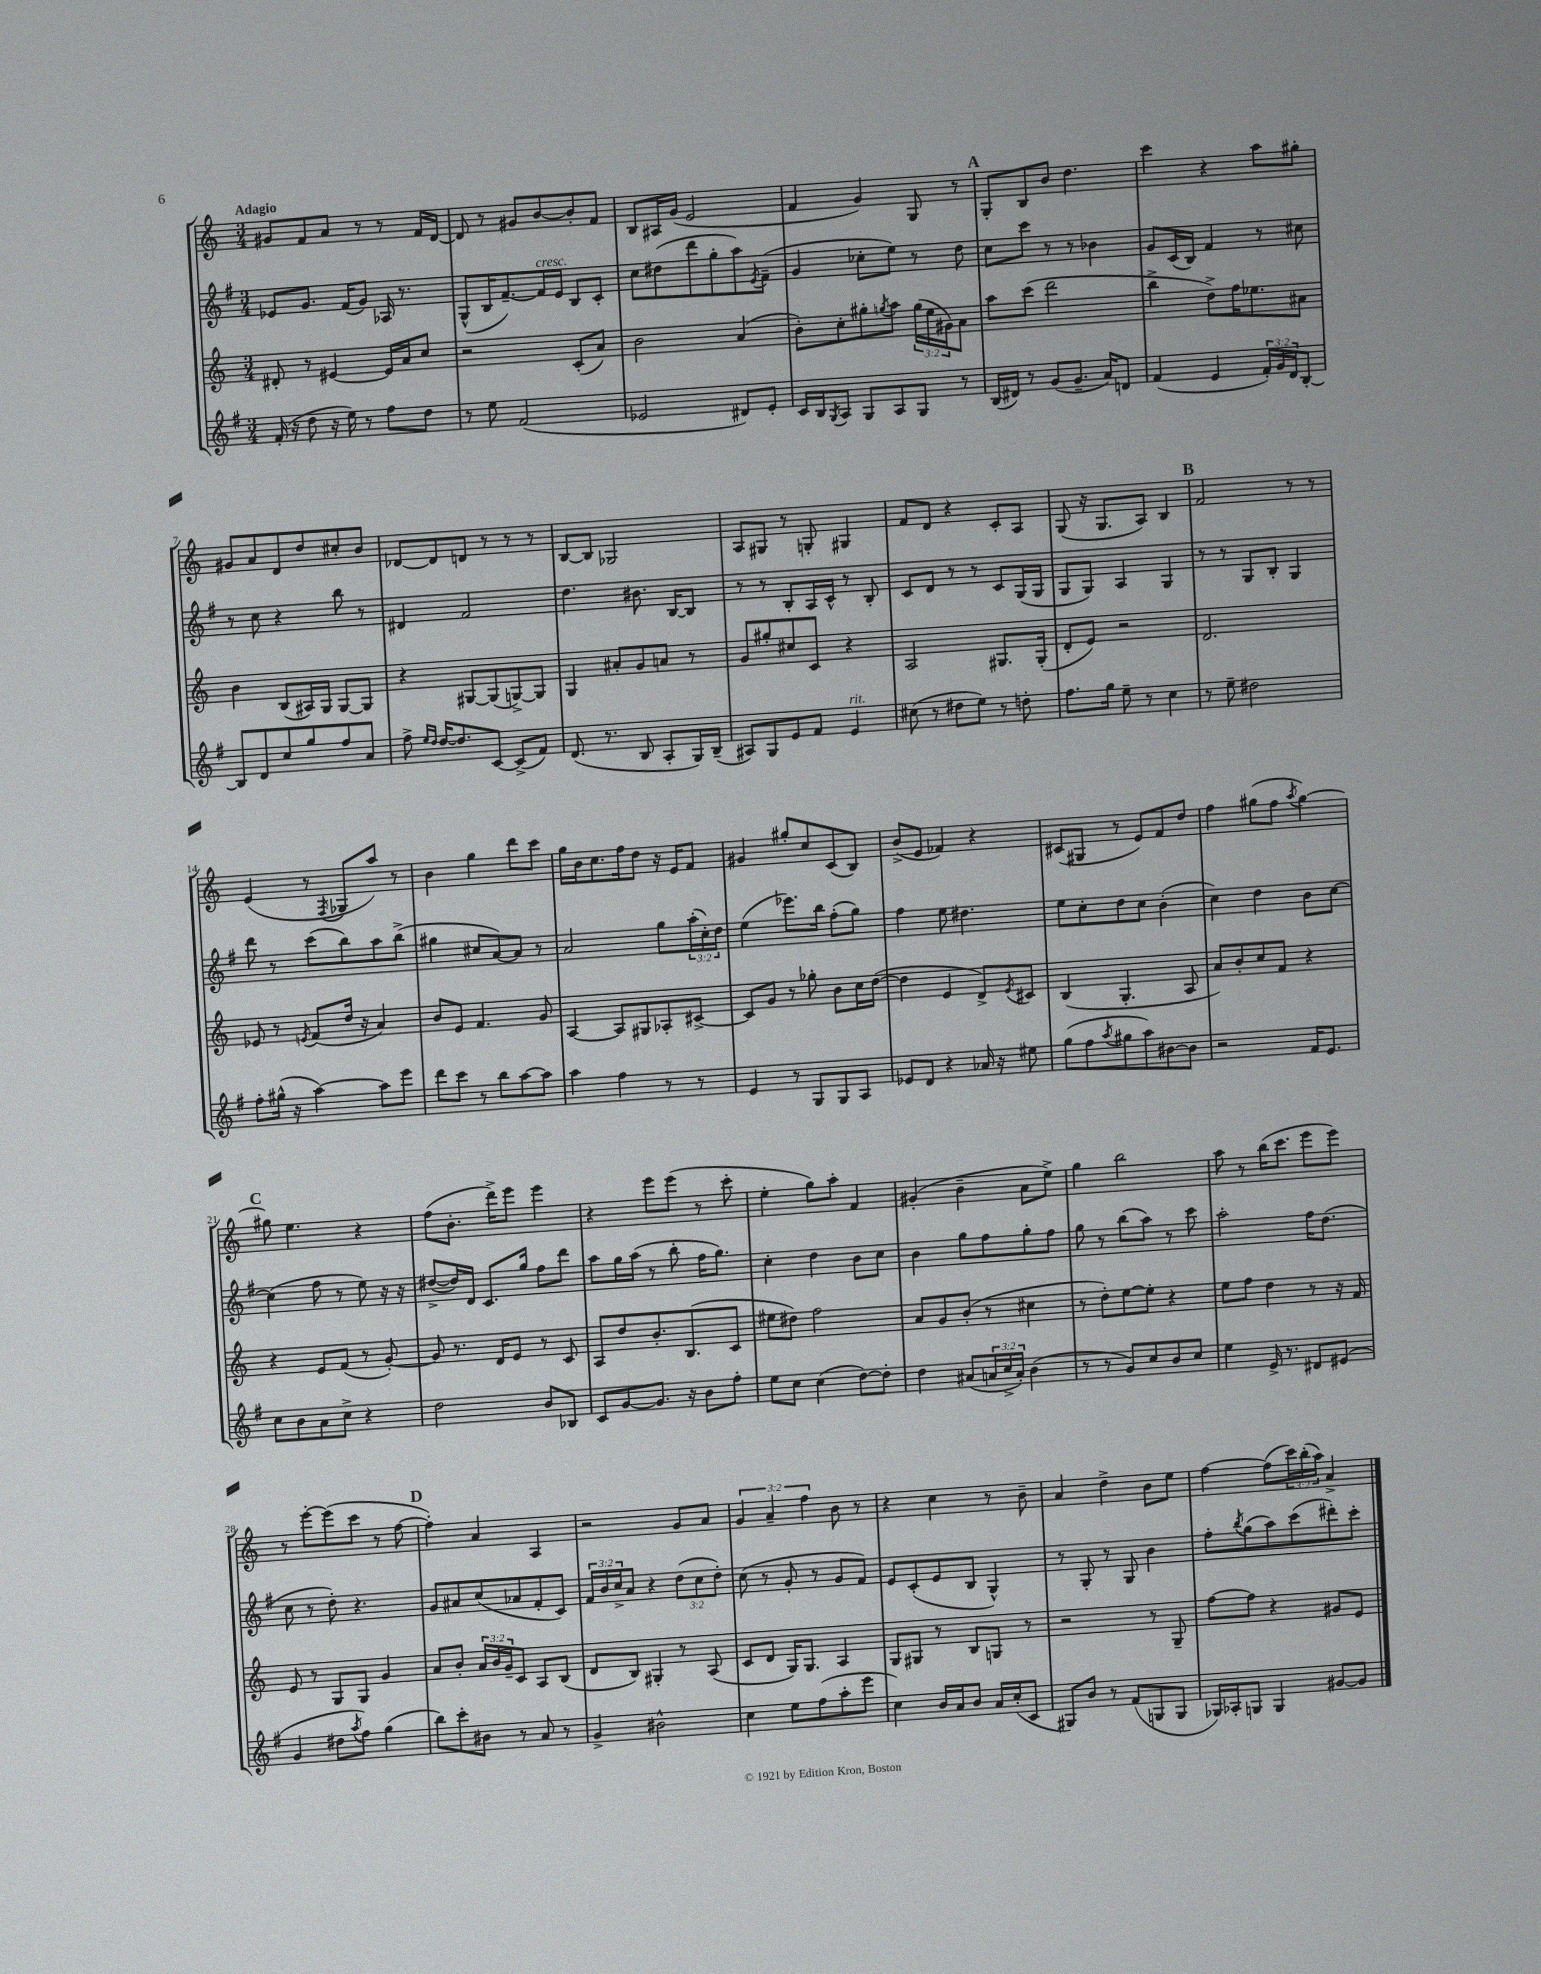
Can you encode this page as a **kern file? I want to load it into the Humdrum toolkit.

**kern	**kern	**kern	**kern
*staff4	*staff3	*staff2	*staff1
*clefG2	*clefG2	*clefG2	*clefG2
*k[f#]	*k[]	*k[f#]	*k[]
*M3/4	*M3/4	*M3/4	*M3/4
(16f#'	8d#'	8e-	8g#
16r	.	.	.
8dd	8r	8.g	8f
16r	[4e#	.	8a
16ee)	.	(16f#	.
8r	.	8g)	8r
8ff#	16e#]	16A-	8r
.	16a	8.r	.
8dd	8cc	.	16f
.	.	.	[16d
=	=	=	=
8r	2r	(8G^^	8d]
8ee	.	16B	8r
.	.	[8.f#~)	.
(2f#	.	.	8g#
.	.	16f#]	[8b
.	.	16e	.
.	(8c'	8B	8b']
.	8a)	8c'	8f
=	=	=	=
2e-	2b	8cc	8B
.	.	(8dd#	16A#
.	.	.	(16g
.	.	8ddd	2e
.	.	8gg'	.
8d#)	(4a	8aa)	.
.	.	8qe	.
8e-'	.	(8f#~	.
=	=	=	=
16c	8b')	4g	4f
16B	.	.	.
8qG	.	.	.
8A	8cc'	.	.
8G	8gg#'	8cc-'	4g)
.	8qgg	.	.
8A	8aa	8ee)	.
8G	(24gg	8r	8G
.	24ee	.	.
.	24g#)	.	.
8r	8a	8dd	8r
=	=	=	=
(16B	8aa	8cc	8G'
16d#)	.	.	.
8r	(8ccc	8ccc	8B
(8g	2ddd	8r	8b
8.g~	.	8r	4.dd
.	.	4b-	.
16a)	.	.	.
8d	.	.	.
=	=	=	=
(4f#	4bb^	8g	4ccc
.	.	(16c	.
.	.	16B)	.
4e	8dd^)	4f#	4r
.	16ff	.	.
.	8.ee-	.	.
24f#')	.	8r	8aa
24g	.	.	.
24d	.	.	.
[8B'	8a#	8cc#	8gg#'
=	=	=	=
8B]	4b	8r	8g#
8d	.	8cc	8a
8cc	(8B	4r	8d
8gg	16A#)	.	8dd
.	16G	.	.
8ff#	[8G	8bb	8cc#'
8a	8G]	8r	8b
=	=	=	=
8ff#^	4r	4d#	[8d-
16qqee	.	.	.
16qqdd	.	.	.
[16dd	.	.	8d-]
8.dd]	.	.	.
.	[8G#	2f#	8d
[8c	(8G#]	.	8r
(8c^]	[8G^)	.	8r
8f#)	8G]	.	8r
=	=	=	=
(8.d	4G	4.dd	[8B
.	.	.	8B]
8.r	.	.	.
.	8a#'	.	2G-
8B	8g	8.b#	.
8A'	8a	.	.
.	.	[16B	.
16G)	8r	8B]	.
(16B~	.	.	.
=	=	=	=
8A#)	8g	8r	8A
8G	8gg#'	8r	8G#
8e	8cc#	8B'	8r
8f#	8c	16A	8G'
.	.	16c^^	.
4e	4r	8r	4G#
.	.	8B'	.
=	=	=	=
(8cc#	2A	8c	8f
8r	.	8d	8d
8dd#	.	8r	4r
8ee)	.	8r	.
8r	8.G#	8c	8c'
8dd'	.	(16G	8A
.	(16G#'	16G	.
=	=	=	=
8.ff#	8d'	8G	(8G
.	8e)	8G)	16r
16gg	.	.	8.G
8ee~	2r	4A	.
8r	.	.	8A)
4cc	.	4G	4B
=	=	=	=
8r	2.d	8r	2f
8ee~	.	8r	.
2dd#	.	8G	.
.	.	8B'	.
.	.	4G	8r
.	.	.	8r
=	=	=	=
8ff#'	8e-	8ddd	(4e
(16gg#^^	8r	8r	.
16r	.	.	.
.	8qe	.	.
[4aa)	(8f	(8ccc	8r
.	.	.	8qF
.	16dd	8bb)	8G-
.	16r	.	.
8aa]	4a)	8aa	8aa)
8eee	.	(8bb^	8r
=	=	=	=
8ddd	8b	4gg#	4b
8ccc	8e	.	.
8r	4.f	8cc#	4gg
8bb	.	[8a)	.
[8aa	.	8a]	8ddd
8aa]	8g	8r	8ccc
=	=	=	=
4aa	[4A	2a	16gg
.	.	.	16b
.	.	.	8.cc
4ff#	8A]	.	.
.	.	.	16ff
.	8G#	.	8dd
8r	8A-'	8gg	16r
.	.	.	16e
8r	[8c#^	(24aa'	8f
.	.	24cc')	.
.	.	24dd	.
=	=	=	=
4e	8c#]	(4ee	4g#
.	8g	.	.
8r	8r	8.eee-)	8gg#'
8G	8gg-'	.	8cc
.	.	16bb	.
8G	8b	(8ff#'	(8c
8A	16cc	8gg)	8B)
.	([16dd	.	.
=	=	=	=
8e-	4dd]	4ff#	(8b^
8d	.	.	8e
4r	4e	8ee	4f-)
.	.	4.dd#	.
16a-	8d^)	.	4r
16r	.	.	.
.	8qe	.	.
8ee#	8c#	.	.
=	=	=	=
(8gg	(4B	8ee	(8c#
8ff#	.	8cc'	8G#
8qaa	.	.	.
8gg#	4.G'	8dd	8r
8aa)	.	8cc	8e)
[8b#	.	(4b'	8f
8b#]	8A	.	8dd
=	=	=	=
2r	8a)	4cc)	4ff
.	8b'	.	.
.	8cc	4dd	(8gg#
.	8f	.	8ff
.	.	.	8qaa
16f#	4r	8b	[4gg#)
8.e	.	.	.
.	.	[8cc	.
=	=	=	=
8cc	4r	(4cc]	8gg#]
8b	.	.	4.ee
8a	8e	8ff#	.
8cc^	(8f	8r	.
4r	8r	8ee)	4r
.	[8g')	16r	.
.	.	16r	.
=	=	=	=
2dd	8g]	([8dd#^	(8ff
.	8.r	16dd#])	8.b'
.	.	16d	.
.	.	8.c	.
.	16d	.	16ddd^)
.	8e	.	8eee
.	.	16gg	.
8b	8r	8ff#	4eee
8B-	8c	8ddd	.
=	=	=	=
8c	8A	8aa	4r
[8g	8dd	16gg	.
.	.	(16aa	.
8.g]	8.b'	8r	8eee
.	.	8bb'	(8eee
16r	(8.B	.	.
8b	.	16ff#	8r
.	.	8.gg)	.
8ff#'	8c	.	8ccc'
=	=	=	=
8ee	8ee#	4cc'	4ee'
8cc	8dd#)	.	.
(4cc	2ff	4dd	8gg)
.	.	.	8aa'
[8dd)	.	8b	4f
8dd']	.	8cc	.
=	=	=	=
4dd	8a	4b	(4g#'
.	8g	.	.
(8a#	(8b'	8gg	4b~
24a	8r	8ff#	.
24cc^	.	.	.
24a')	.	.	.
(4b	4cc#	8gg'	8a
.	.	8ff#	8ee^)
=	=	=	=
8r	8r	8gg	4gg
8r	8dd')	8r	.
8g)	[8ee	(8bb	2bb
8cc	8ee']	8aa)	.
8b	4r	8r	.
8cc	.	8ccc	.
=	=	=	=
4ee	8ee	2aa'	8aa
.	8ff	.	8r
16e^	4dd	.	(16bb
8.r	.	.	8.ccc
8d#	8r	16ff#	8eee
.	.	(8.dd	.
(8e#	16r	.	8eee)
.	16f	.	.
=	=	=	=
4g	8e	8cc	8r
.	8r	8r	[8eee'
8dd#	8G	8dd')	(8eee]
8qaa	.	.	.
8ff#)	8G	4.r	8ccc
(4gg	4g	.	8r
.	.	.	[8ff
=	=	=	=
8bb)	8a	8g	4ff'])
8ccc'	8b'	8a#	.
8b#	24a	(8cc	4a
.	24b	.	.
.	24g~	.	.
8r	8c	8a-	.
8a	8A	8f#'	4A
8r	(8B	8c)	.
=	=	=	=
4g^	8d	24f#	2r
.	.	24b	.
.	.	24cc^	.
.	8B)	8a	.
2b#^^	4G#'	4r	.
.	8r	(12dd	8g
.	.	12cc	.
.	(8A	.	8a
.	.	12dd')	.
=	=	=	=
4cc	8c	(8cc	6g
.	8d	8r	.
.	.	.	6a~
8ee	16G)	8g'	.
.	8.G	.	.
.	.	.	6ff
(8ff#	.	8r	.
8aa'	4A	8g	8b
8eee	.	8f#)	8r
=	=	=	=
4cc)	8G	8e	4r
.	8G#	(8c'	.
16b	8r	8e	4cc
16a	.	.	.
8b	8B	8B	.
16a	8G	4G^^)	8r
(16cc'	.	.	.
8c	8r	.	8b~
=	=	=	=
8G#)	2r	8r	4a
8b	.	8G'	.
8r	.	8r	4dd^
(8f#	.	8G	.
8G	8r	4b	8b
8G	8G~	.	8ee
=	=	=	=
16G-)	[8ff	8ff#'	[4ff
16A-'	.	.	.
.	.	8qbb	.
8G	8ff]	(8gg	.
4G	4r	8aa)	(8ff]
.	.	(8ccc	24ccc)
.	.	.	(24bb'
.	.	.	24aa)
[8g#	8g#	8ddd#')	4a^
8g#]	8e	8ccc'	.
==	==	==	==
*-	*-	*-	*-
